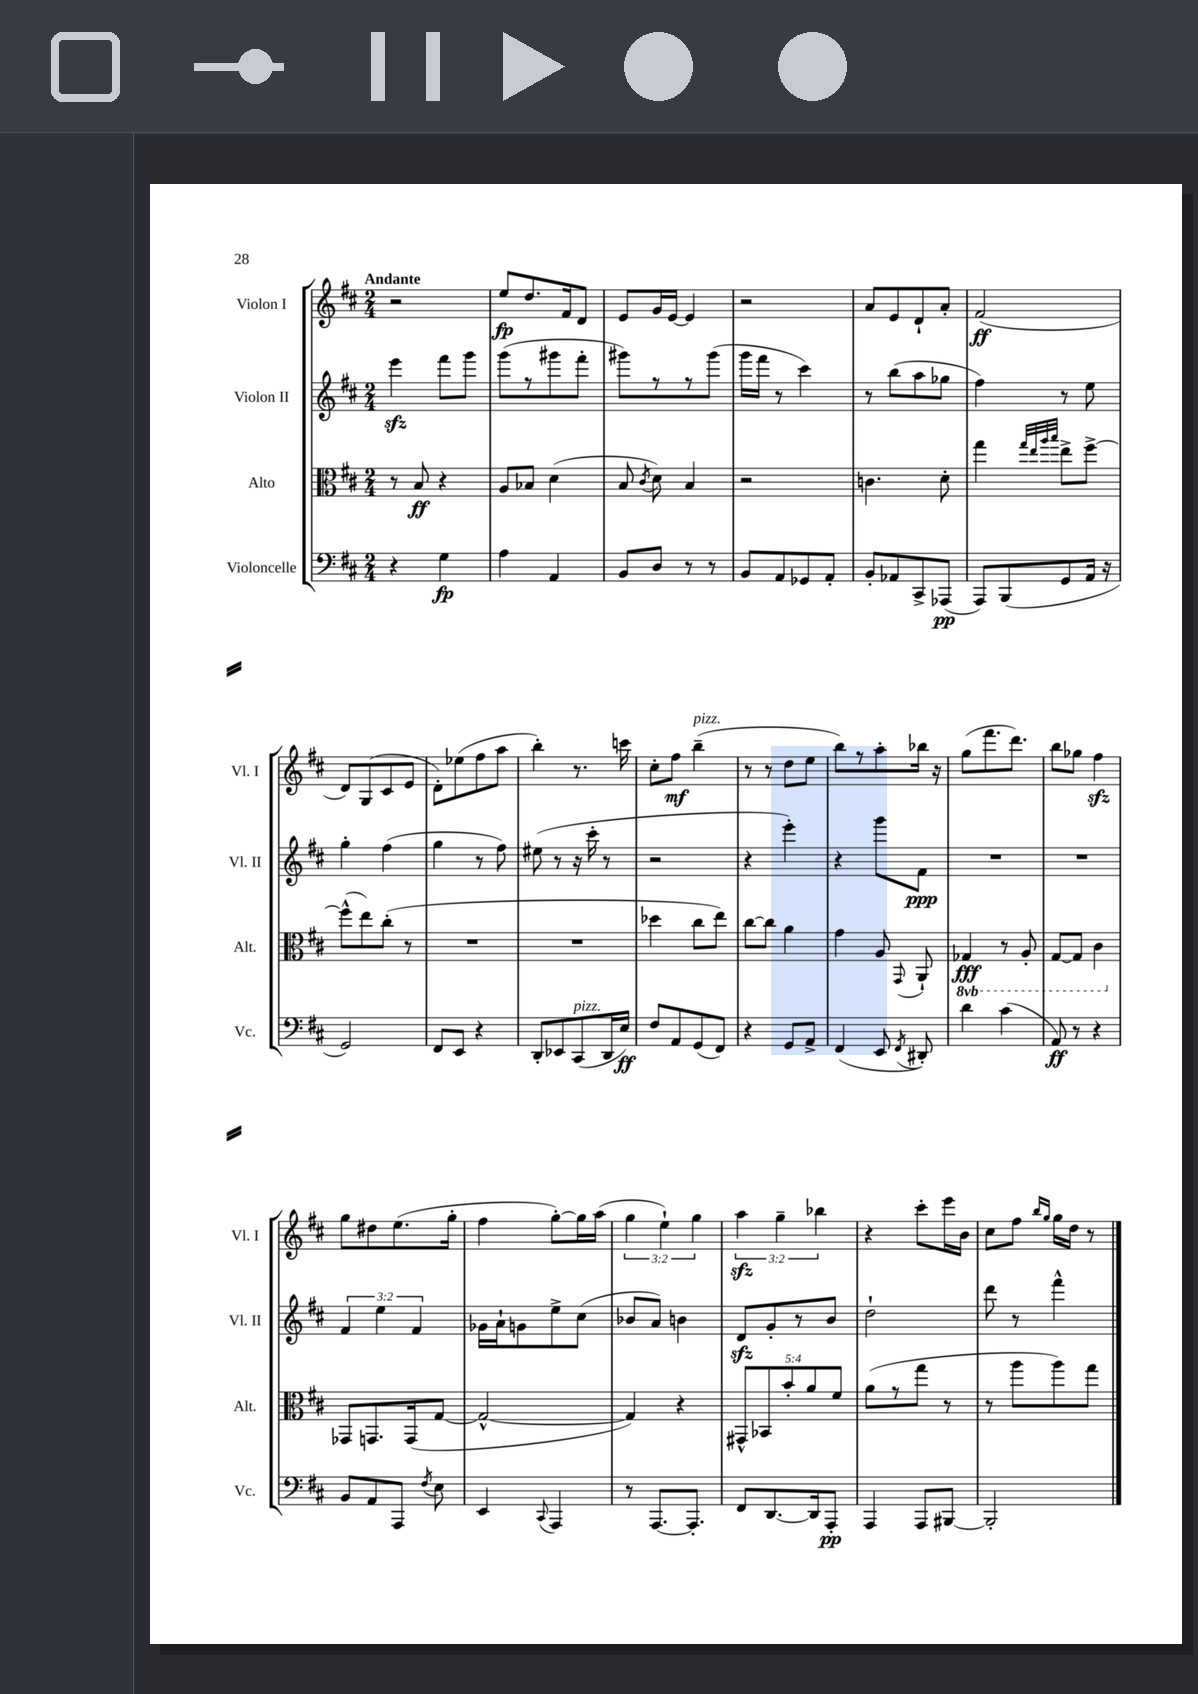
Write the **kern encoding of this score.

**kern	**dynam	**kern	**dynam	**kern	**dynam	**kern	**dynam
*part4	*part4	*part3	*part3	*part2	*part2	*part1	*part1
*staff4	*staff4	*staff3	*staff3	*staff2	*staff2	*staff1	*staff1
*I"Violoncelle	*	*I"Alto	*	*I"Violon II	*	*I"Violon I	*
*I'Vc.	*	*I'Alt.	*	*I'Vl. II	*	*I'Vl. I	*
*clefF4	*	*clefC3	*	*clefG2	*	*clefG2	*
*k[f#c#]	*	*k[f#c#]	*	*k[f#c#]	*	*k[f#c#]	*
*M2/4	*	*M2/4	*	*M2/4	*	*M2/4	*
=1	=1	=1	=1	=1	=1	=1	=1
!	!	!	!	!	!	!LO:TX:a:B:t=Andante	!
4r	.	8r	.	4eeezz\	.	2r	.
.	.	8B/	ff	.	.	.	.
4G\	fp	4r	.	8fff#\L	.	.	.
.	.	.	.	8ggg\J	.	.	.
=2	=2	=2	=2	=2	=2	=2	=2
4A\	.	8A/L	.	(8ggg\L	.	8ee/L	fp
.	.	8B-X/J	.	8r	.	8.dd/	.
4AA/	.	(4d\	.	8ggg#X\	.	.	.
.	.	.	.	.	.	16f#/k	.
.	.	.	.	8fff#'\J	.	8d/J	.
=3	=3	=3	=3	=3	=3	=3	=3
8BB/L	.	8B/	.	8ggg#X\L)	.	8e/L	.
.	.	8qc#/	.	.	.	.	.
8D/J	.	8d\)	.	8r	.	16g/L	.
.	.	.	.	.	.	[16e/JJ	.
8r	.	4B/	.	8r	.	4e/]	.
8r	.	.	.	(8ggg#\J	.	.	.
=4	=4	=4	=4	=4	=4	=4	=4
8BB/L	.	2r	.	16ggg\LL	.	2r	.
.	.	.	.	16fff#\JJ	.	.	.
8AA/	.	.	.	8r	.	.	.
8GG-X/	.	.	.	4ccc#\)	.	.	.
8AA'/J	.	.	.	.	.	.	.
=5	=5	=5	=5	=5	=5	=5	=5
8BB'/L	.	4.cn\	.	8r	.	8a/L	.
8AA-X/	.	.	.	(8bb\L	.	8e/	.
8CC#^/	.	.	.	8aa\	.	8d`/	.
(8AAA-X/J	pp	8d'\	.	8gg-X\J	.	8a'/J	.
=6	=6	=6	=6	=6	=6	=6	=6
8AAA/L)	.	4gg\	.	4ff#\)	.	(2f#/	ff
(8BBB/	.	.	.	.	.	.	.
.	.	32qqgg/LLL	.	.	.	.	.
.	.	32qqee/	.	.	.	.	.
.	.	32qqaa/	.	.	.	.	.
.	.	32qqbb/JJJ	.	.	.	.	.
8GG/	.	8ee^\L	.	8r	.	.	.
16AA/Jk	.	[8ff#^\J	.	8ee\	.	.	.
16r	.	.	.	.	.	.	.
!!LO:LB:g=z
=7	=7	=7	=7	=7	=7	=7	=7
2GG/)	.	(8ff#^^\L]	.	4gg'\	.	8d/L)	.
.	.	8ee\)	.	.	.	(8G/	.
.	.	(8cc#'\J	.	(4ff#\	.	8c#/	.
.	.	8r	.	.	.	8e/J	.
=8	=8	=8	=8	=8	=8	=8	=8
8FF#/L	.	2r	.	4gg\	.	8d'\L)	.
8EE/J	.	.	.	.	.	(8ee-X\	.
4r	.	.	.	8r	.	8ff#\	.
.	.	.	.	8ff#\)	.	8aa\J	.
=9	=9	=9	=9	=9	=9	=9	=9
8DD'/L	.	2r	.	(8ee#X\	.	4bb'\)	.
8EE-X/	.	.	.	8r	.	.	.
!LO:TX:a:i:t=pizz.	!	!	!	!	!	!	!
(8CC#/	.	.	.	16r	.	8.r	.
.	.	.	.	16ccc#'\	.	.	.
16DD/L	.	.	.	8r	.	.	.
16E/JJ)	ff	.	.	.	.	16cccn\	.
=10	=10	=10	=10	=10	=10	=10	=10
8F#/L	.	4dd-X\	.	2r	.	8cc#'\L	.
8AA/	.	.	.	.	.	8ff#\J	mf
!	!	!	!	!	!	!LO:TX:a:i:t=pizz.	!
(8GG/	.	8cc#\L	.	.	.	(4bb~\	.
8FF#/J)	.	8ee\J)	.	.	.	.	.
=11	=11	=11	=11	=11	=11	=11	=11
4r	.	[8cc#\L	.	4r	.	8r	.
.	.	8cc#\J]	.	.	.	8r	.
8GG/L	.	4a\	.	4eee'\)	.	8dd\L	.
8AA^/J	.	.	.	.	.	8ee\J	.
=12	=12	=12	=12	=12	=12	=12	=12
(4FF#/	.	4g\	.	4r	.	8bb\L)	.
.	.	.	.	.	.	8r	.
8EE/	.	8A/	.	8ggg\L	.	8aa'\	.
8qFF#/	.	8qqGG/	.	.	.	.	.
8DD#X'/)	.	8AA`/	.	8f#\J	ppp	16bb-X\Jk	.
.	.	.	.	.	.	16r	.
=13	=13	=13	=13	=13	=13	=13	=13
*	*	*8ba	*	*	*	*	*
4d\	.	4GG-X/	fff	2r	.	(8gg\L	.
.	.	.	.	.	.	8.fff#\	.
(4c#\	.	8r	.	.	.	.	.
.	.	.	.	.	.	8.ddd\J)	.
.	.	8AA'/	.	.	.	.	.
=14	=14	=14	=14	=14	=14	=14	=14
8AA/)	ff	[8GG/L	.	2r	.	8bb\L	.
8r	.	8GG/J]	.	.	.	8gg-X\J	.
4r	.	4C#\	.	.	.	4ff#zz\	.
!!LO:LB:g=z
=15	=15	=15	=15	=15	=15	=15	=15
*	*	*X8ba	*	*	*	*	*
8BB/L	.	8GG-X/L	.	6f#/	.	8gg\L	.
8AA/	.	8.GGn/	.	.	.	8dd#X\	.
.	.	.	.	6ee\	.	.	.
8AAA/J	.	.	.	.	.	(8.ee\	.
.	.	(16GG/k	.	.	.	.	.
.	.	.	.	6f#/	.	.	.
8qF#/	.	.	.	.	.	.	.
8E\	.	[8G/J	.	.	.	.	.
.	.	.	.	.	.	16gg'\Jk	.
=16	=16	=16	=16	=16	=16	=16	=16
4EE/	.	2G^^/_	.	16g-X\LL	.	4ff#\	.
.	.	.	.	16a`\J	.	.	.
.	.	.	.	8gn\	.	.	.
8qqCC#/	.	.	.	.	.	.	.
4AAA/	.	.	.	8ee^\	.	[8gg'\L)	.
.	.	.	.	(8cc#\J	.	16gg\L]	.
.	.	.	.	.	.	(16aa\JJ	.
=17	=17	=17	=17	=17	=17	=17	=17
8r	.	4G/])	.	8b-X/L	.	6gg\	.
[8.AAA/L	.	.	.	8a/J)	.	.	.
.	.	.	.	.	.	6ee`\)	.
.	.	4r	.	4bn\	.	.	.
8.AAA'/J]	.	.	.	.	.	.	.
.	.	.	.	.	.	6gg\	.
=18	=18	=18	=18	=18	=18	=18	=18
8FF#/L	.	10GG#X^^/L	.	8dzz/L	.	6aazz\	.
.	.	10BB-X/	.	.	.	.	.
[8.DD/	.	.	.	8g'/	.	.	.
.	.	.	.	.	.	6gg~\	.
.	.	10b'/	.	.	.	.	.
.	.	.	.	8r	.	.	.
.	.	10a/	.	.	.	.	.
16DD/k]	.	.	.	.	.	.	.
.	.	.	.	.	.	6bb-X\	.
8AAA'/J	pp	.	.	8b/J	.	.	.
.	.	10f#/J	.	.	.	.	.
=19	=19	=19	=19	=19	=19	=19	=19
4AAA/	.	(8a\L	.	2dd`\	.	4r	.
.	.	8r	.	.	.	.	.
8AAA/L	.	8gg\J	.	.	.	8ccc#'\L	.
[8BBB#X/J	.	8r	.	.	.	16eee\L	.
.	.	.	.	.	.	16b\JJ	.
=20	=20	=20	=20	=20	=20	=20	=20
2BBB#'/]	.	8r	.	8ddd\	.	8cc#\L	.
.	.	8aa\L	.	8r	.	8ff#\J	.
.	.	.	.	.	.	16qqbb/LL	.
.	.	.	.	.	.	16qqgg/JJ	.
.	.	8aa\)	.	4fff#^^\	.	16gg\LL	.
.	.	.	.	.	.	16dd\JJ	.
.	.	8gg\J	.	.	.	8r	.
==	==	==	==	==	==	==	==
*-	*-	*-	*-	*-	*-	*-	*-
